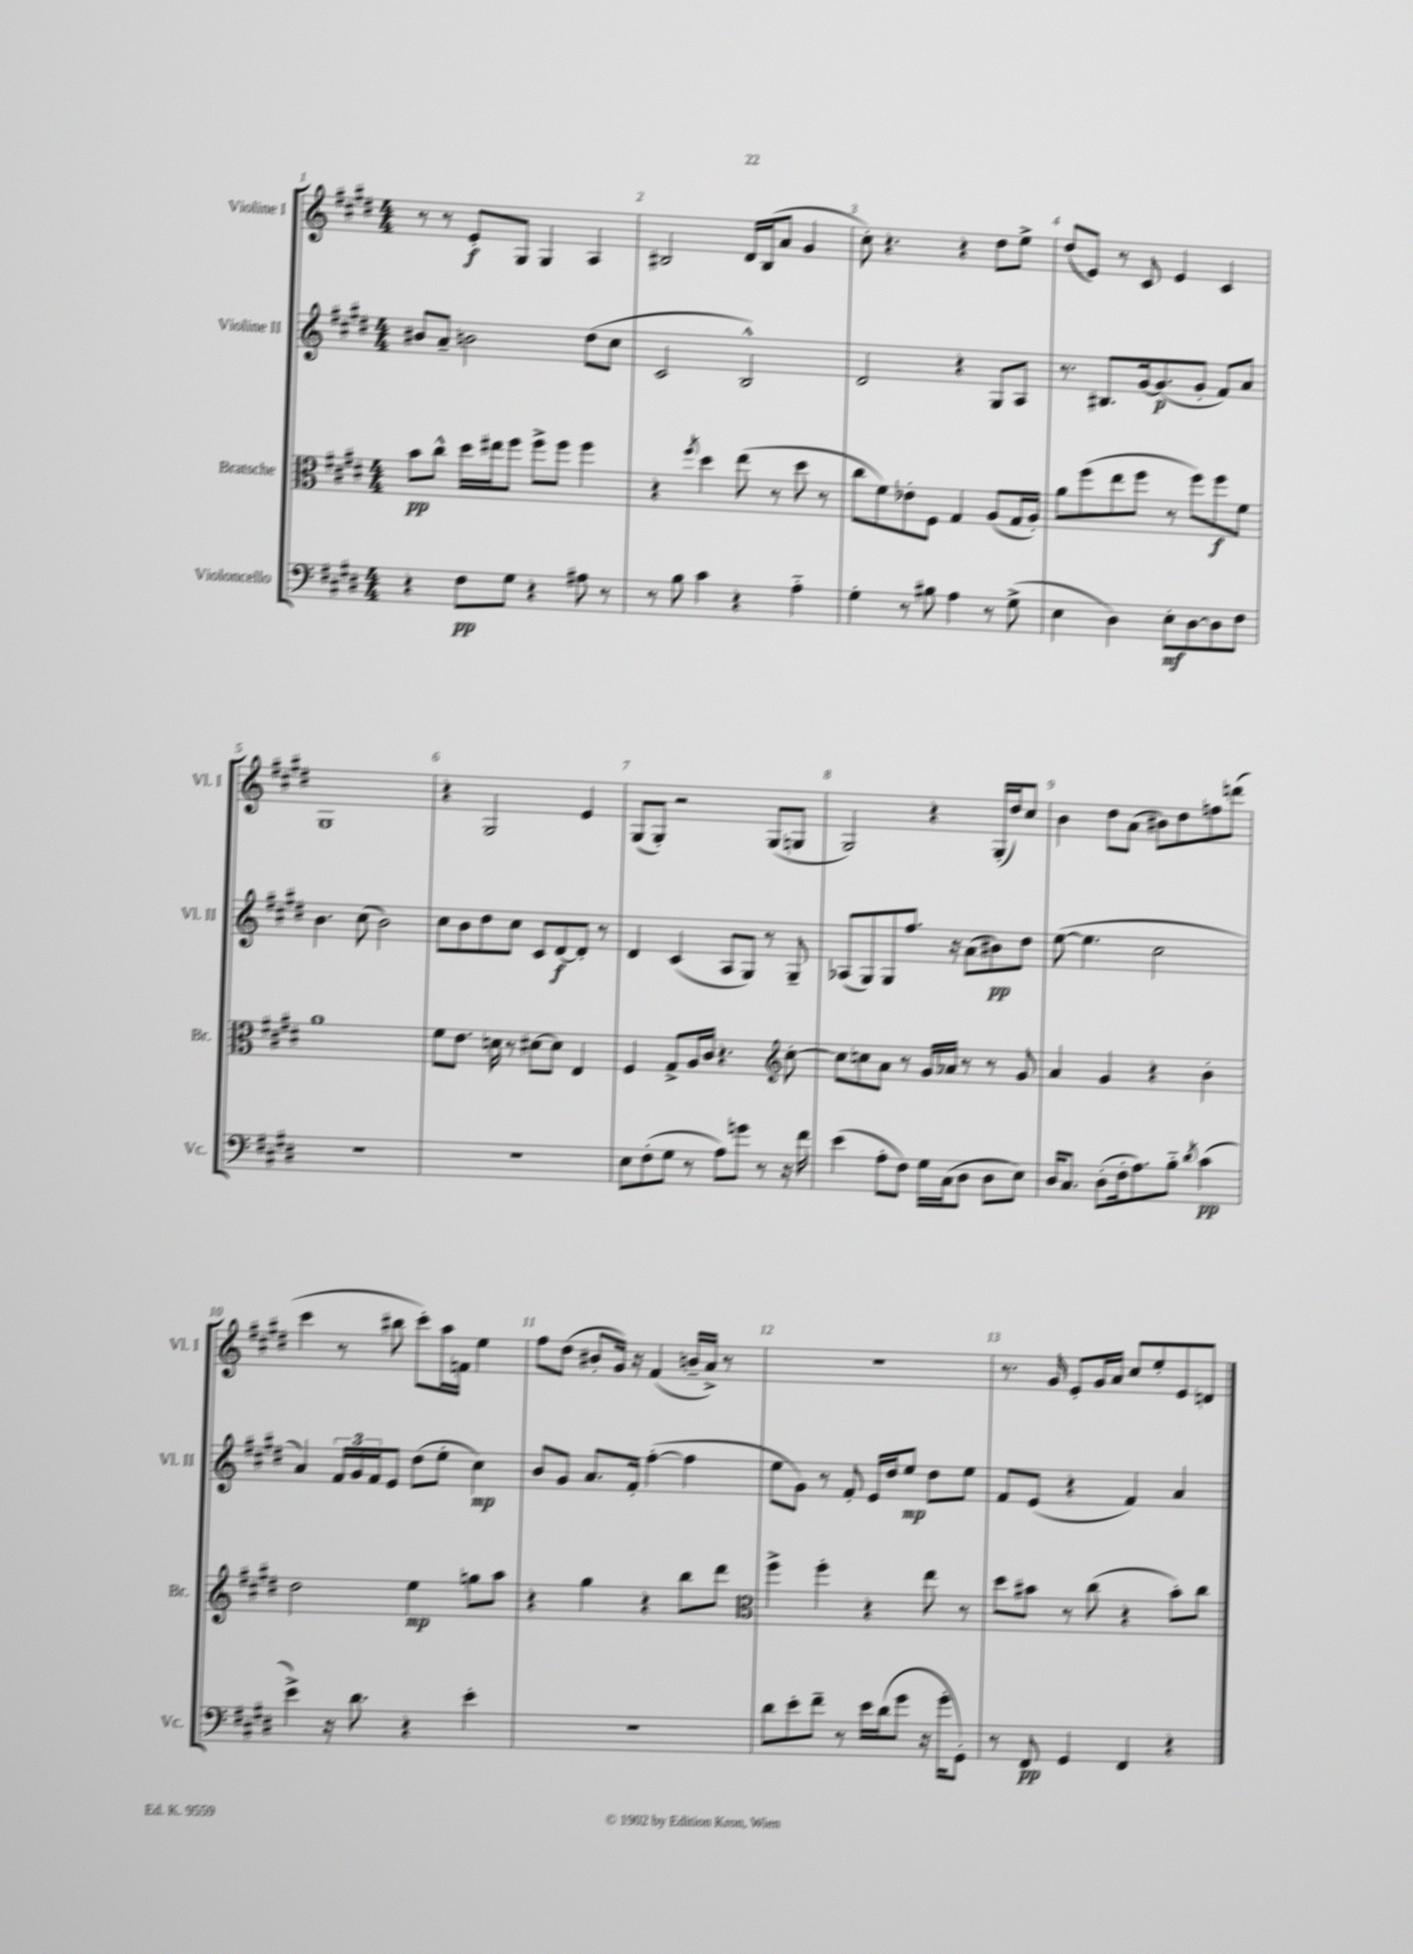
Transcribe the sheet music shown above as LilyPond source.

<<
\new StaffGroup <<
\new Staff = "s0" \with { instrumentName = "Violine I" shortInstrumentName = "Vl. I" } {
    \clef treble \key e \major \numericTimeSignature \time 4/4
    r8 r8 e'8-.\f gis8 gis4 a4 |
    bis2 dis'16 bis16( a'8 gis'4 |
    cis''8-.) r4. r4 dis''8 e''8-> |
    dis''8( e'8) r8 cis'8 e'4 cis'4 |
    gis1 |
    r4 gis2 e'4 |
    gis8( gis8-.) r2 gis8( g8 |
    gis2) r4 gis16-.( dis''16) cis''8 |
    b'4 dis''8 a'8( bis'8) dis''8 f''8 d'''8( |
    cis'''4 r8 bis''8 cis'''8-.) a''16 f'16 e''4 |
    fis''8 dis''8( bis'8-. gis'16) r16 fis'4( b'16-- a'16->) r8 |
    r1 |
    r8. gis'16 e'8-. gis'16 a'16 cis''8 e''8-. e'8 d'8 \bar "|." |
}
\new Staff = "s1" \with { instrumentName = "Violine II" shortInstrumentName = "Vl. II" } {
    \clef treble \key e \major \numericTimeSignature \time 4/4
    bis'8 a'8-- b'2 dis''8( cis''8 |
    cis'2 b2-^) |
    dis'2 r4 gis8 a8 |
    r8. bis8. gis'16~ gis'8.\p( gis'8-. fis'8) a'8 |
    b'4. cis''8( b'2) |
    cis''8 b'8 dis''8 cis''8 cis'8 dis'8~\f dis'8-. r8 |
    dis'4 cis'4( a8 gis8) r8 gis8-- |
    aes8( gis8) gis8 fis''8. r16 a'8( bis'8\pp) dis''8 |
    e''8~( e''4. cis''2 |
    a'4) \tuplet 3/2 { fis'16 gis'16 fis'16 } e'8 dis''8( e''8-. cis''4\mp) |
    b'8 gis'8 a'8. fis'16-. fis''4~-.( fis''4 |
    e''8 gis'8) r8 fis'8-. e'16 dis''16 e''8\mp dis''8 e''8 |
    fis'8 e'8( r4 fis'4) a'4 \bar "|." |
}
\new Staff = "s2" \with { instrumentName = "Bratsche" shortInstrumentName = "Br." } {
    \clef alto \key e \major \numericTimeSignature \time 4/4
    b'8\pp cis''8-^ dis''16 eis''16 fis''8 fis''8-> fis''8 fis''4 |
    r4 \acciaccatura { fis''8 } dis''4 e''8( r8 dis''8 r8 |
    cis''8 fis'8) ees'8-. fis8 gis4 a8( gis16 a16-.) |
    a'8 fis''8( e''8 fis''8 r8 fis''8) fis''8\f fis'8 |
    a'1 |
    fis'8 e'8. d'16 r8 dis'8~ dis'8 e4 |
    fis4 gis8-> a16 cis'16 r4. \clef treble cis''8~-. |
    cis''8 c''8 a'8 r8 gis'16 aes'16 r8 r8 gis'8 |
    a'4 gis'4 r4 b'4-. |
    dis''2 e''4\mp g''8 a''8 |
    r4 gis''4 r4 b''8 dis'''8 |
    \clef alto fis''4-> fis''4-. r4 e''8 r8 |
    dis''8 bis'8 r8 cis''8( r4 bis'8-.) cis''8 \bar "|." |
}
\new Staff = "s3" \with { instrumentName = "Violoncello" shortInstrumentName = "Vc." } {
    \clef bass \key e \major \numericTimeSignature \time 4/4
    r4 fis8\pp gis8 r4 ais8 r8 |
    r8 b8 cis'4 r4 a4-_ |
    gis4-. r8 bis8 a4 r8 gis8->( |
    e4 dis4) e8-.\mf dis8~ dis8 fis8 |
    R1 |
    R1 |
    e8 fis8-.( gis8 r8 a8) g'8 r8 r16 fis'16 |
    e'4( a8-. fis8) gis16 cis16( dis8 dis8 e8) |
    dis16 cis8. dis8-.( fis16-. a8.) b8-_ \acciaccatura { dis'8 } cis'4\pp( |
    e'4->) r16 dis'8. r4 e'4-. |
    r1 |
    dis'8 e'8-. fis'8-- r8 e'16 dis'16( gis'8 r16 gis'16-. gis,8-.) |
    r8 fis,8\pp gis,4 fis,4 r4 \bar "|." |
}
>>
>>
\layout { \context { \Score \override BarNumber.break-visibility = ##(#f #t #t) barNumberVisibility = #all-bar-numbers-visible } }
